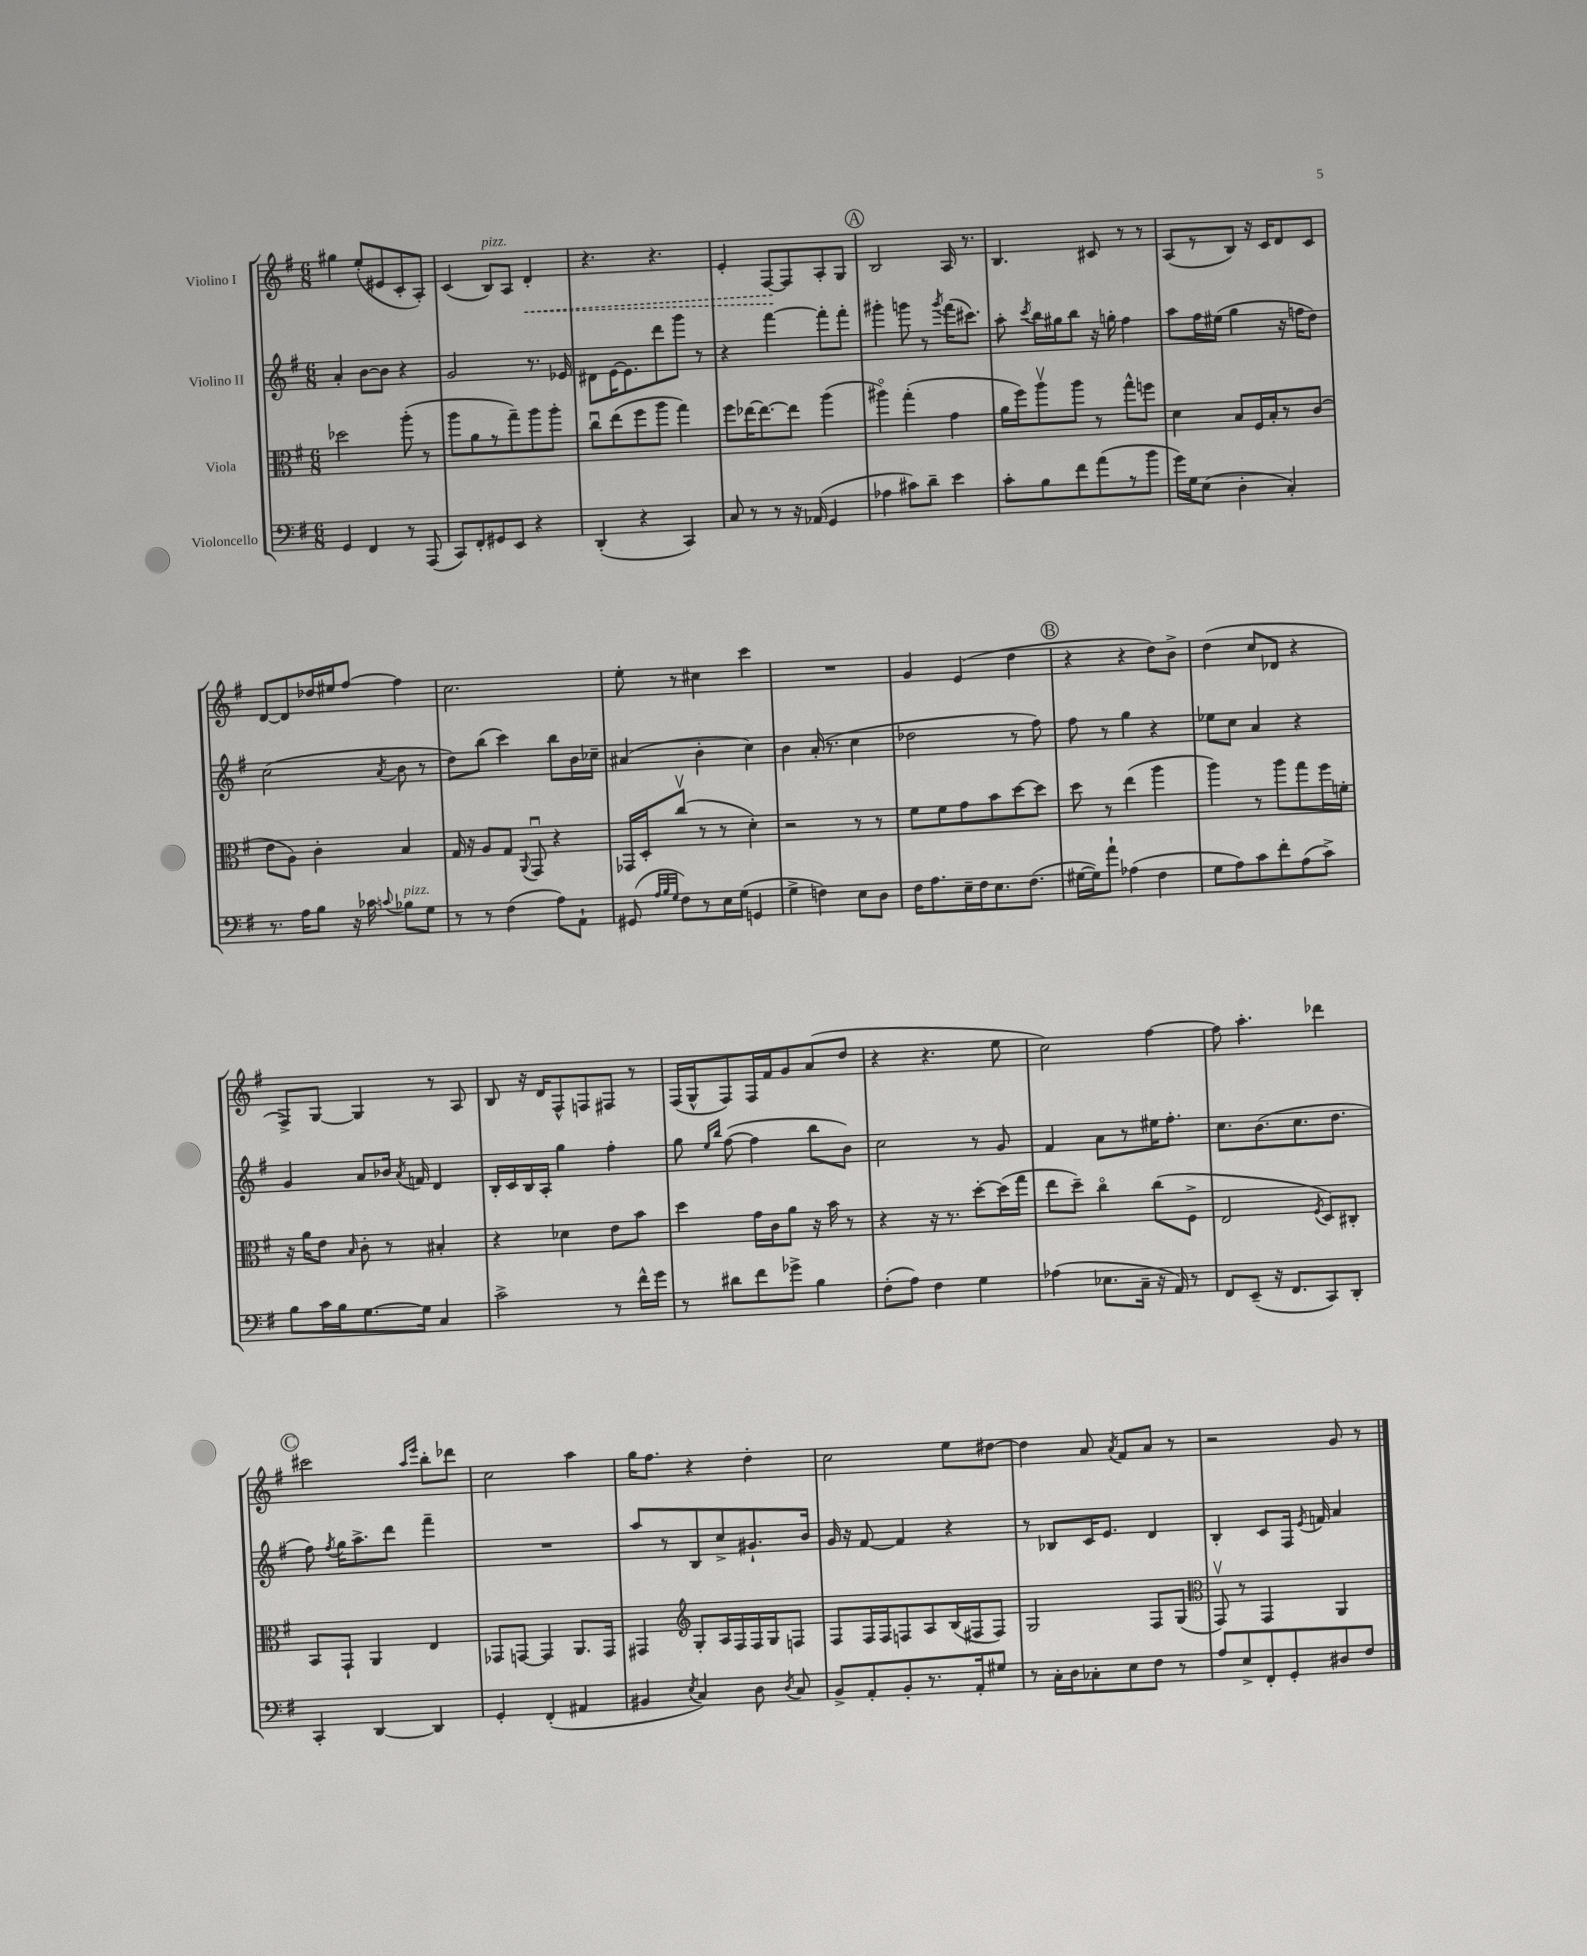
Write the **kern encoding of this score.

**kern	**kern	**kern	**kern
*staff4	*staff3	*staff2	*staff1
*clefF4	*clefC3	*clefG2	*clefG2
*k[f#]	*k[f#]	*k[f#]	*k[f#]
*M6/8	*M6/8	*M6/8	*M6/8
4GG	2dd-	4a'	4gg#
4FF#	.	[8b	(8ee'
.	.	8b]	8e#
8r	(8aa'	4r	8c'
(8AAA	8r	.	8A')
=	=	=	=
8CC)	8aa	2g	(4c
8FF#'	8a	.	.
8GG#	8r	.	8B)
8EE	8gg~)	.	8A
4r	8aa	8.r	4d'
.	8aa'	.	.
.	.	16e-	.
=	=	=	=
(4DD'	8ccu	8d#	4.r
.	(8ee	[16e	.
.	.	8.e]	.
4r	8ff#	.	.
.	8aa	8ddd	4.r
4CC)	4gg)	8ggg	.
.	.	8r	.
=	=	=	=
8C	8ff#	4r	4e'
8r	[16ee-	.	.
.	8.ee-_	.	.
8r	.	[4fff#	[8F#
16r	8ee-]	.	8F#]
(16AA-	.	.	.
4GG	(4aa	8fff#']	8A'
.	.	8fff#'	8G
=	=	=	=
4A-	4aa#o)	4ggg#'	2B
8c#)	(4gg'	8ggg	.
8d~	.	8r	.
.	.	8qggg	.
4e	4g	(16fff#	16A
.	.	8.ccc#)	8.r
=	=	=	=
8c'	16a	8aa'	4.B
.	16ff#)	.	.
.	.	8qccc	.
8B	8aav	16bb	.
.	.	16gg#	.
8f#	8aa	8bb	.
(8a	8r	16r	8c#
.	.	16gg'	.
8r	8gg^^	4ff#	8r
8b	8ff	.	8r
=	=	=	=
16g)	4d	8aa	(8A
16G	.	.	.
(8E	.	16ff#	8r
.	.	(16ee#	.
4D'	8B	4gg	8B)
.	16F#	.	16r
.	16B'	.	16c
4C')	8r	16r	8d
.	.	16ff	.
.	(8c	8dd)	8c
=	=	=	=
8.r	8e	(2cc	[8d
.	8A)	.	8d]
16A	.	.	.
8B	4c'	.	16dd-
.	.	.	16ee#
16r	.	.	[8ff#
16c-	.	.	.
8qqc	.	8qa	.
8B-	4B	8b	4ff#]
8G	.	8r	.
=	=	=	=
8r	16G	8dd)	2.cc
.	16r	.	.
8r	8A	(8bb	.
(4F#	8G	4ccc)	.
.	8qqAA	.	.
.	8GGu	.	.
8A)	4r	8bb	.
8AA`	.	16b	.
.	.	16cc-~	.
=	=	=	=
(8GG#	16GG-	(4a#	8ee'
.	16D'	.	.
32qqA	.	.	.
32qqB	.	.	.
32qqG	.	.	.
8F#)	(8ccv	.	8r
8r	8r	4b'	4cc#
16E	8r	.	.
(16G	.	.	.
4GG	4d')	4cc)	4ccc
=	=	=	=
4G^	2r	4b	2.r
4F)	.	(16a'	.
.	.	8.r	.
8E	8r	4cc	.
8D	8r	.	.
=	=	=	=
16F#	8f#	2dd-	4g
8.A	.	.	.
.	8f#	.	.
16E~	8g	.	(4e
16F#	.	.	.
8.E	8b	.	.
.	[8dd	8r	4dd
(8.F#	.	.	.
.	8dd]	8ff#)	.
=	=	=	=
[16G#	8dd	8ff#	4r
16G#])	.	.	.
8a`	8r	8r	.
(4A-	(4ee	4gg	4r
4F#	4aa	4r	8dd)
.	.	.	8b^
=	=	=	=
8G	4aa)	8ee-	(4dd
8A)	.	8cc	.
8c	8r	4a	8cc
8f#'	8aa	.	8d-
(8A	8gg	4r	4r
8c^)	16ff#	.	.
.	16f'	.	.
=	=	=	=
8B	16r	4g	8F#^)
.	16a	.	.
16c	8e	.	[8G
16B	.	.	.
.	16qqB	.	.
[8.G	8c'	8a	4G]
.	8r	16b-	.
.	.	8qa	.
16G]	.	16f	.
4C	4B#'	4d	8r
.	.	.	8A
=	=	=	=
2c^	4r	16B'	8B
.	.	16c	.
.	.	16B	16r
.	.	16A'	16d
.	4d-	4gg	8F#^^
.	.	.	8F
8r	8e	4ff#'	8F#
16f#^^	8b	.	8r
16g	.	.	.
=	=	=	=
8r	4dd	8gg	(16F#
.	.	.	16G^^
.	.	16qqee	.
.	.	16qqbb	.
8d#	.	([8ff#	8F#)
8f#	16g	4ff#]	16F#
.	16c	.	16f#
8g-^	8a	.	8g
4B	16r	8bb	(8a
.	16b	.	.
.	8r	8b)	8dd
=	=	=	=
(8F#'	4r	2cc	4r
8A)	.	.	.
4F#	16r	.	4.r
.	8.r	.	.
4G	[8dd'	8r	.
.	(16dd]	8g	8ee
.	16gg	.	.
=	=	=	=
(4A-	8ee	4f#	2cc)
.	8dd~)	.	.
8.E-	4cco	8a	.
.	.	8r	.
16C~	.	.	.
16r	(8cc	16ee#	[4ff#
16AA)	.	8.ff#'	.
8r	8F#^	.	.
=	=	=	=
8FF#	2E	8.cc	8ff#]
(8EE~	.	.	4.aa'
.	.	(8.b	.
16r	.	.	.
8.FF#	.	.	.
.	.	8.cc	.
.	8qF#	.	.
8CC)	8D)	.	4ddd-
.	.	8.dd	.
8DD'	8C#'	.	.
=	=	=	=
4CC'	8BB	8ff#)	2ccc#
.	.	8qff#	.
.	8GG`	16gg	.
.	.	8.aa^	.
[4DD	4AA	.	.
.	.	8ddd	.
.	.	.	16qqaa
.	.	.	16qqeee
4DD]	4E	4fff#~	8bb'
.	.	.	8ddd-
=	=	=	=
4GG'	8GG-	2.r	2cc
.	[8GG	.	.
(4FF#'	4GG]	.	.
4AA#	8.AA	.	4aa
.	16GG	.	.
=	=	=	=
4BB#	4GG#	8aa	16gg
.	.	.	8.ff#
.	.	8r	.
*	*clefG2	*	*
8qE	.	.	.
4C)	8G'	8B	4r
.	16A	8cc^	.
.	16F#	.	.
8D	16F#	8.g#`	4dd'
.	16G	.	.
8qD	.	.	.
8C	8F	.	.
.	.	16b	.
=	=	=	=
8BB^	8F#	16g	2cc
.	.	16r	.
8AA'	16F#	[8f#	.
.	16F#	.	.
8BB'	8F	4f#]	.
8.r	8A	.	.
.	(16B	4r	8ee
16AA'	16F#	.	.
8G#	8F#)	.	[8dd#
=	=	=	=
8r	2G	8r	4dd#]
16C'	.	8B-	.
16D	.	.	.
8C-'	.	16c	8a
.	.	8.e	.
.	.	.	8qa
8E	.	.	8f#
8F#	8F#	4d	8a
8r	(8G	.	8r
=	=	=	=
*	*clefC3	*	*
8A	8GGv)	4B'	2r
8E^	8r	.	.
8FF#'	4GG	8c	.
8GG'	.	16F#	.
.	.	8qe	.
.	.	16f	.
8D#	4AA	4a	8g
8F#	.	.	8r
==	==	==	==
*-	*-	*-	*-
